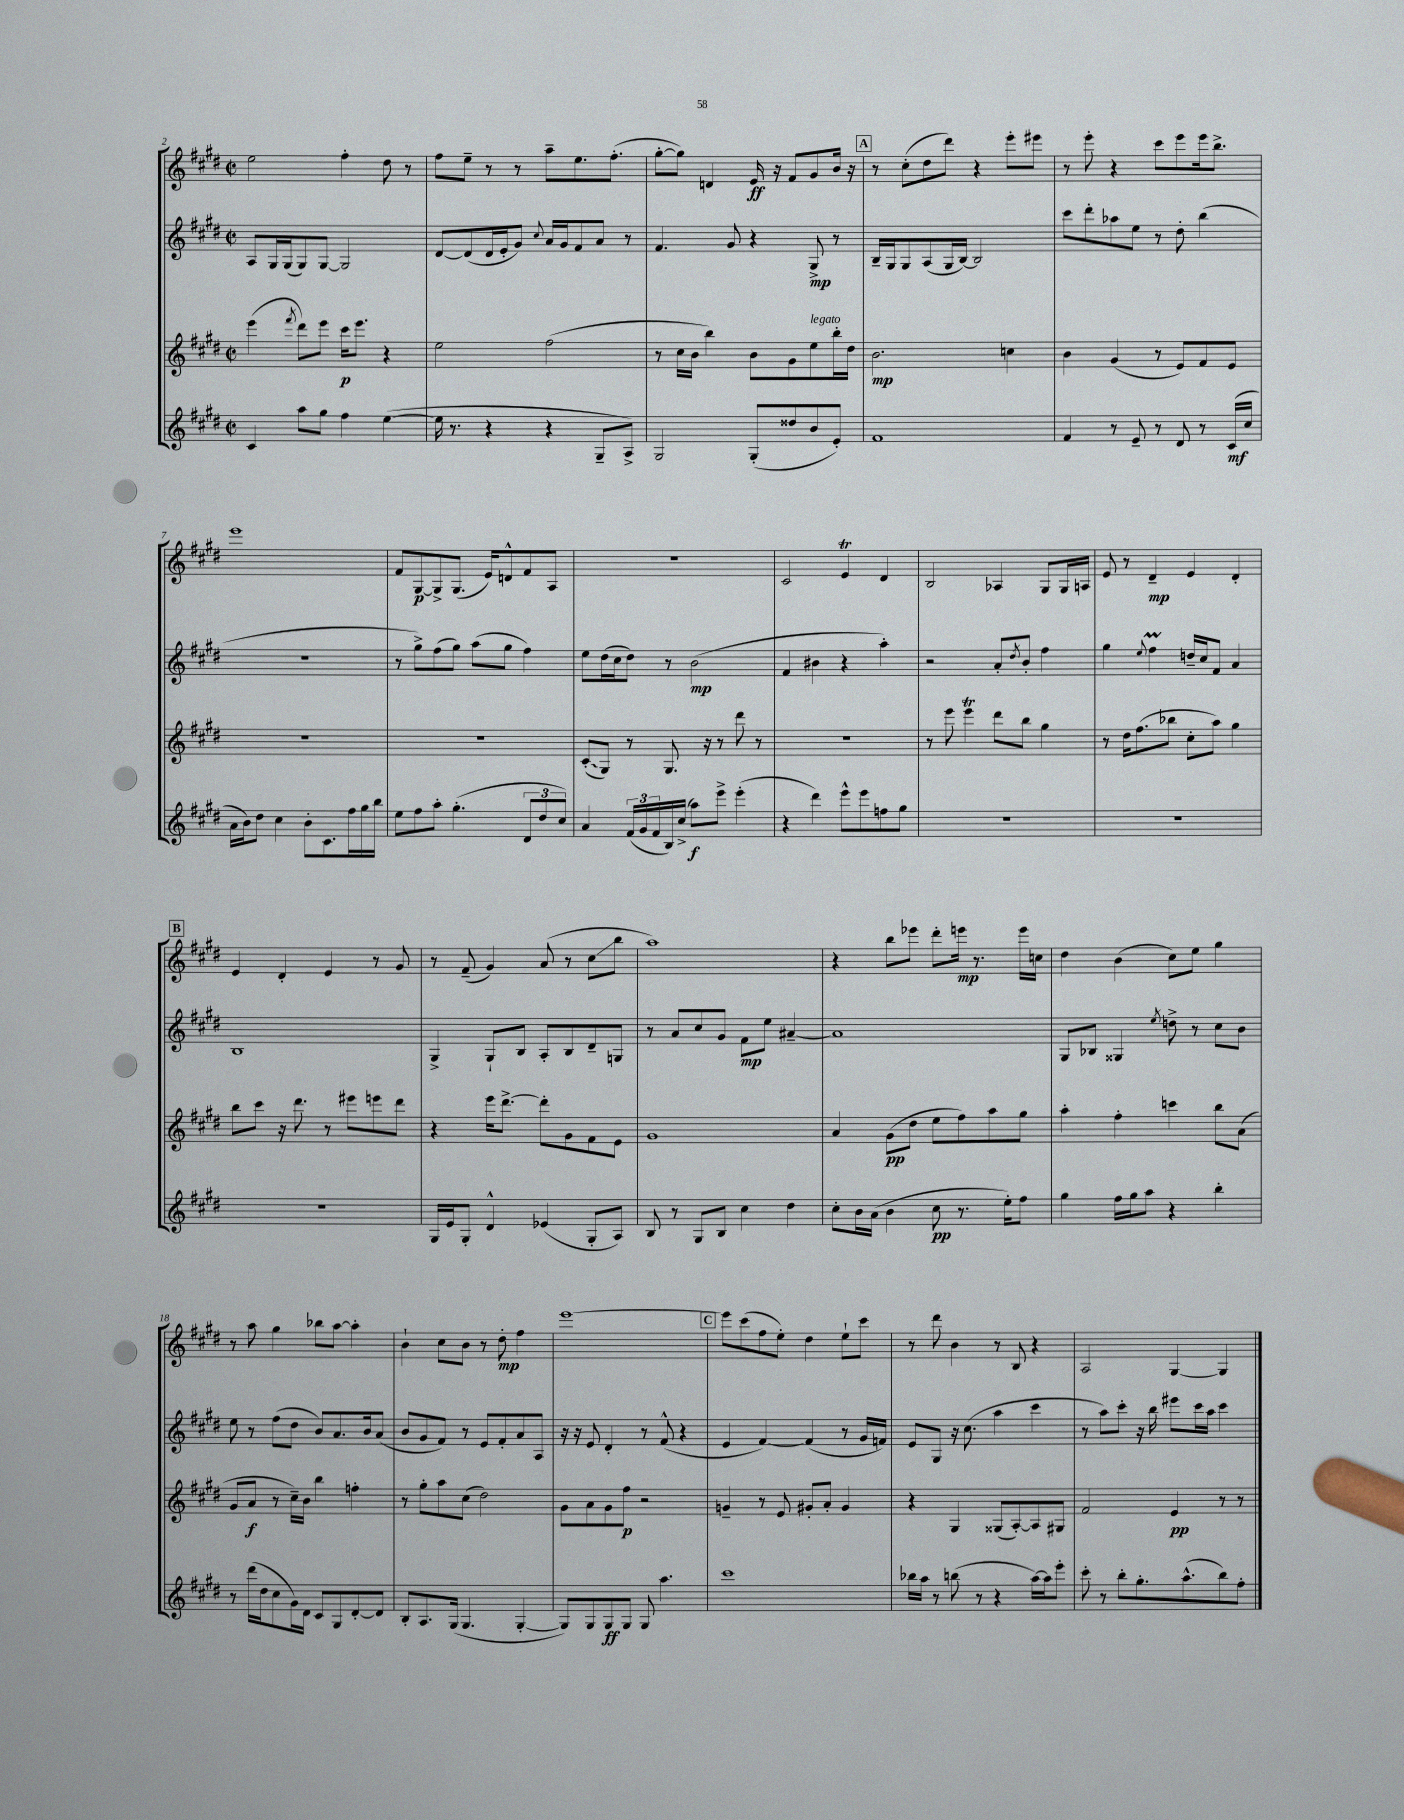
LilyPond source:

<<
\new StaffGroup <<
\new Staff = "s0" {
    \clef treble \key e \major \defaultTimeSignature \time 2/2
    e''2 fis''4-. dis''8 r8 |
    fis''8 e''8-- r8 r8 a''8-- e''8. fis''8.-.( |
    gis''8~-. gis''8) d'4 e'16\ff r16 fis'8 gis'8 b'16 r16 |
    \mark \markup { \box "A" } r8 cis''8-.( dis''8 dis'''8) r4 e'''8-. eis'''8 |
    r8 e'''8-. r4 cis'''8 e'''8 e'''16 b''8.-> |
    e'''1 |
    fis'8 gis8~\p gis8-> gis8.( e'16) d'8-^ fis'8 a8 |
    R1 |
    cis'2 e'4\trill dis'4 |
    b2 aes4 gis8 gis16 a16 |
    e'8 r8 dis'4--\mp e'4 dis'4-. |
    \mark \markup { \box "B" } e'4 dis'4-. e'4 r8 gis'8 |
    r8 fis'8--( gis'4) a'8( r8 cis''8\glissando b''8 |
    a''1) |
    r4 b''8 ees'''8 dis'''8-. e'''16\mp r8. e'''16 c''16 |
    dis''4 b'4( cis''8) e''8 gis''4 |
    r8 a''8 gis''4 bes''8 a''8~ a''4-. |
    b'4-! cis''8 b'8 r8 dis''8-.\mp fis''4 |
    e'''1~ |
    \mark \markup { \box "C" } e'''8 cis'''8( fis''8 e''8-.) dis''4 e''8-! cis'''8 |
    r8 dis'''8 b'4 r8 b8 r4 |
    a2 gis4~ gis4 \bar "|." |
}
\new Staff = "s1" {
    \clef treble \key e \major \defaultTimeSignature \time 2/2
    a8 gis16 gis16( gis8) gis8~ gis2 |
    dis'8~ dis'8( dis'16 e'16-. gis'8) \appoggiatura { cis''8 } a'16 gis'16 fis'8 a'8 r8 |
    fis'4. gis'8 r4 gis8->\mp r8 |
    \mark \markup { \box "A" } b16-- gis16 gis8 a8( gis16 b16~) b2 |
    cis'''8 dis'''8-. aes''8 e''8 r8 dis''8-. b''4( |
    r1 |
    r8 gis''8->) fis''8( gis''8) a''8( gis''8 fis''4) |
    e''8 dis''16( cis''16 dis''8) r8 b'2\mp( |
    fis'4 bis'4 r4 a''4-.) |
    r2 a'8-. \acciaccatura { dis''8 } b'8-. fis''4 |
    gis''4 \appoggiatura { e''8 } fis''4\prall d''16-- cis''16 fis'8 a'4 |
    \mark \markup { \box "B" } b1 |
    gis4-> gis8-! b8 a8-. b8 dis'8-- g8 |
    r8 a'8 cis''8 gis'8 fis'8\mp e''8 ais'4~-- |
    ais'1 |
    gis8 bes8 gisis4 \acciaccatura { e''8 } d''8-> r8 cis''8 b'8 |
    e''8 r8 fis''8( dis''8 b'8) a'8. b'16 a'8( |
    b'8 gis'8 fis'8) r8 e'8 fis'8-. a'8 a8 |
    r16 r16 e'8 dis'4-. r8 fis'8-^( r4 |
    \mark \markup { \box "C" } e'4 fis'4~) fis'4( r8 gis'16 f'16) |
    e'8 gis8 r16 cis''8.( a''4 cis'''4 |
    r8 a''8) cis'''8-. r16 b''16 eis'''8 cis'''16 a''16 cis'''4 \bar "|." |
}
\new Staff = "s2" {
    \clef treble \key e \major \defaultTimeSignature \time 2/2
    e'''4( \acciaccatura { fis'''8 } dis'''8) e'''8 cis'''16\p e'''8. r4 |
    e''2 fis''2( |
    r8 cis''16 b'16 b''4) b'8 gis'8 e''8^\markup { \italic "legato" } b''16-. dis''16 |
    \mark \markup { \box "A" } b'2.\mp c''4 |
    b'4 gis'4( r8 e'8) fis'8 e'8 |
    r1 |
    r1 |
    \once \override Glissando.style = #'zigzag cis'8-.\glissando( gis8) r8 gis8. r16 r8 dis'''8 r8 |
    R1 |
    r8 e'''8 e'''4\trill dis'''8 b''8 gis''4 |
    r8 dis''16 fis''8.( bes''8 cis''8-. a''8) gis''4 |
    \mark \markup { \box "B" } b''8 cis'''8 r16 dis'''8. r8 eis'''8 e'''8 dis'''8 |
    r4 e'''16 dis'''8.~-> dis'''8-. gis'8 fis'8 e'8 |
    gis'1 |
    a'4 gis'8\pp( dis''8 e''8 fis''8) a''8 gis''8 |
    a''4-. fis''4-. c'''4 b''8 a'8( |
    gis'8 a'8\f r8 cis''16--) b'16 b''4 f''4-. |
    r8 gis''8-. a''8 cis''8( dis''2) |
    gis'8 a'8 gis'8 fis''8\p r2 |
    \mark \markup { \box "C" } g'4-- r8 e'8 gis'8-. a'8-. gis'4 |
    r4 gis4 gisis8( a8~-.) a8 gis8 |
    fis'2 e'4\pp r8 r8 \bar "|." |
}
\new Staff = "s3" {
    \clef treble \key e \major \defaultTimeSignature \time 2/2
    cis'4 a''8 gis''8 fis''4 e''4~( |
    e''16 r8. r4 r4 gis8-- a8->) |
    gis2 gis8-.( disis''8 b'8 e'8-.) |
    \mark \markup { \box "A" } fis'1 |
    fis'4 r8 e'8-- r8 dis'8 r8 cis'16\mf( cis''16 |
    a'16 b'16) dis''8 cis''4 b'8-. cis'8. fis''16 gis''16 b''16 |
    e''8 fis''8 a''8-. gis''4.-.( \tuplet 3/2 { dis'8 dis''8 cis''8) } |
    a'4 \tuplet 3/2 { fis'16( gis'16 fis'16 } b16) cis''16->( a''8\f) e'''8-> e'''4-.( |
    r4 dis'''4) e'''8-^ e'''8 f''8 gis''8 |
    R1 |
    R1 |
    \mark \markup { \box "B" } R1 |
    gis16 e'16 gis8-. dis'4-^ ees'4( gis8-. a8) |
    b8 r8 gis8 b8 cis''4 dis''4 |
    cis''8-. b'16 a'16( b'4 cis''8\pp r8. e''16-.) fis''8 |
    gis''4 fis''16 gis''16 a''8 r4 b''4-. |
    r8 dis'''16( dis''16 cis''8 gis'16) dis'16 cis'8 gis8 dis'8~-. dis'8 |
    b8-. a8. gis16( gis4. gis4~-. |
    gis8) gis8 gis8\ff gis8 gis8 a''4. |
    \mark \markup { \box "C" } cis'''1 |
    bes''16 a''16 r8 b''8( r8 r4 a''16~) a''16 e'''8-. |
    cis'''8-. r8 b''8-. gis''8.-. a''8.-^( b''8) fis''8-. \bar "|." |
}
>>
>>
\layout { \context { \Score currentBarNumber = #2 } }
